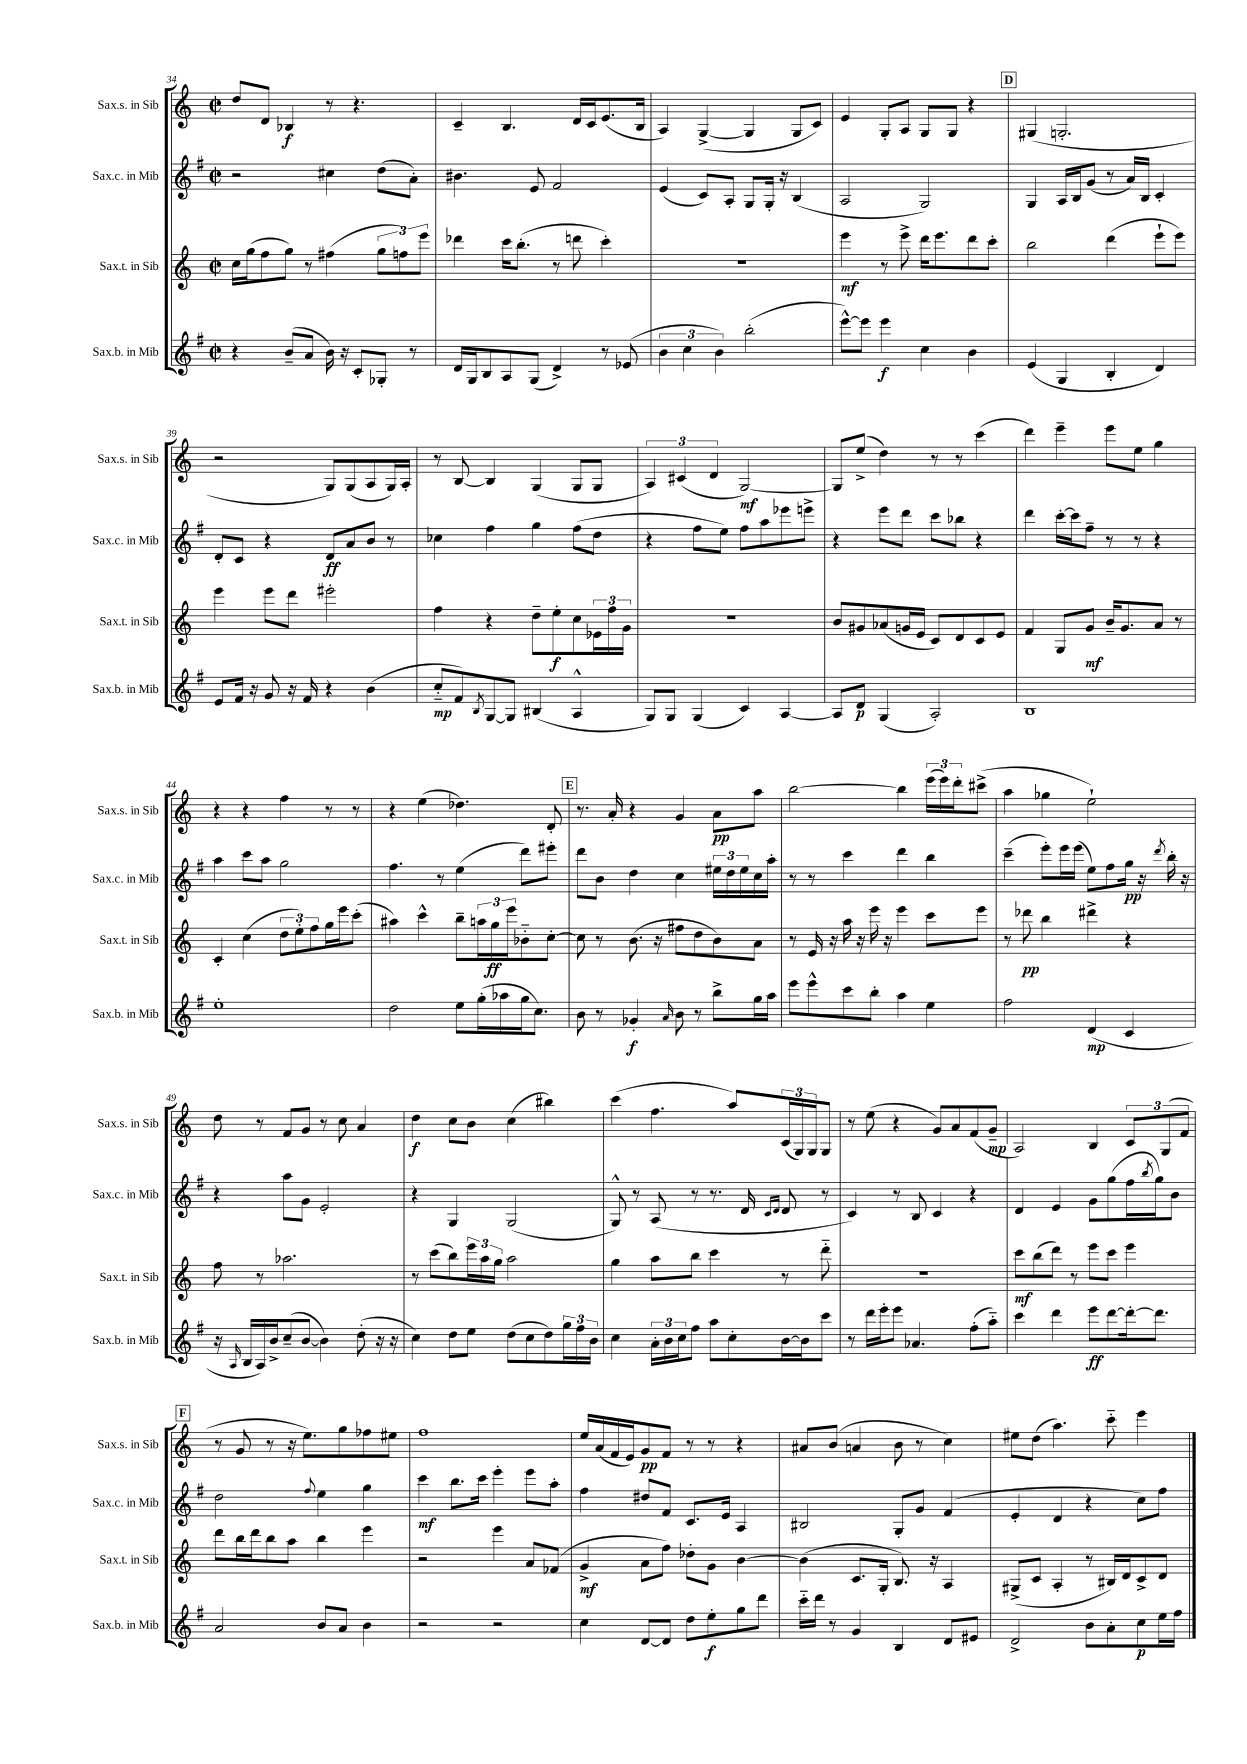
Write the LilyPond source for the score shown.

<<
\new StaffGroup <<
\new Staff = "s0" \with { instrumentName = "Sax.s. in Sib" shortInstrumentName = "Sax.s. in Sib" } {
    \clef treble \key c \major \defaultTimeSignature \time 2/2
    d''8 d'8 bes4\f r8 r4. |
    c'4-- b4. d'16 c'16 e'8.( b16 |
    a4) g4~->( g4 g8 c'8) |
    e'4 g8-. a8 g8 g8 r4 |
    \mark \markup { \box "D" } gis4( g2.-. |
    r2 g8) g8( a8 g16) a16-. |
    r8 b8~ b4 g4( g8 g8 |
    \tuplet 3/2 { a4) cis'4( d'4 } g2~\mf) |
    g8 e''8->( d''4) r8 r8 c'''4( |
    d'''4) e'''4-- e'''8 e''8 g''4 |
    r4 r4 f''4 r8 r8 |
    r4 e''4( des''4.) d'8-. |
    \mark \markup { \box "E" } r8. a'16-. r4 g'4 a'8\pp a''8 |
    b''2~ b''4 \tuplet 3/2 { e'''16( e'''16) d'''16-. } cis'''8->( |
    a''4 ges''4 e''2-!) |
    d''8 r8 f'8 g'8 r8 c''8 a'4 |
    d''4\f c''8 b'8 c''4( bis''4) |
    c'''4( f''4. a''8) \tuplet 3/2 { c'16( g16) g16 } g8 |
    r8 e''8( r4 g'8) a'8 f'8( g'8--\mp |
    a2) b4 \tuplet 3/2 { c'8 g8( f'8 } |
    \mark \markup { \box "F" } r8 g'8 r8 r16 e''8.) g''8 fes''8 eis''8 |
    f''1 |
    e''16 a'16( f'16 e'16) g'8\pp f'8 r8 r8 r4 |
    ais'8 b'8( a'4 b'8 r8 c''4) |
    eis''8 d''8( a''4.) c'''8-_ e'''4 \bar "|." |
}
\new Staff = "s1" \with { instrumentName = "Sax.c. in Mib" shortInstrumentName = "Sax.c. in Mib" } {
    \clef treble \key g \major \defaultTimeSignature \time 2/2
    r2 cis''4 d''8( a'8-.) |
    bis'4. e'8 fis'2 |
    e'4( c'8) a8-. g8 g16-. r16 b4( |
    a2 g2) |
    \mark \markup { \box "D" } g4 a16 b16 g'8( r8 a'16) b16 c'4-. |
    d'8-. c'8 r4 d'8\ff a'8 b'8 r8 |
    ces''4 fis''4 g''4 fis''8( d''8 |
    r4 fis''8 e''8) fis''8 a''8 ees'''8 e'''8-> |
    r4 e'''8 d'''8 c'''8 bes''8 r4 |
    d'''4 c'''16~-. c'''16 fis''8-- r8 r8 r4 |
    a''4 c'''8 a''8 g''2 |
    fis''4. r8 e''4( d'''8) eis'''8-. |
    \mark \markup { \box "E" } d'''8 b'8 d''4 c''4 \tuplet 3/2 { eis''16 d''16 eis''16 } c''16 a''16-. |
    r8 r8 c'''4 d'''4 b''4 |
    c'''4--( e'''8-.) e'''16 e'''16( e''8) fis''8 g''16\pp r16 \acciaccatura { d'''8 } b''16-. r16 |
    r4 a''8 g'8 e'2-. |
    r4 g4 g2( |
    g8-^) r8 a8( r8 r8. d'16 \grace { c'16 d'16 } d'8 r8 |
    c'4) r8 b8 c'4 r4 |
    d'4 e'4 g'8 g''8( fis''16 \acciaccatura { b''8 } g''16) b'8 |
    \mark \markup { \box "F" } d''2 \appoggiatura { fis''8 } e''4 g''4 |
    c'''4\mf b''8. c'''16 e'''4-. e'''8 a''8-. |
    fis''4 dis''8 fis'8 c'8. e'16 a4 |
    bis2 g8-. g'8 fis'4( |
    e'4-. d'4 r4 c''8) fis''8 \bar "|." |
}
\new Staff = "s2" \with { instrumentName = "Sax.t. in Sib" shortInstrumentName = "Sax.t. in Sib" } {
    \clef treble \key c \major \defaultTimeSignature \time 2/2
    c''16 g''16( f''8 g''8) r8 fis''4( \tuplet 3/2 { g''8 f''8) e'''8 } |
    des'''4 c'''16 b''8.-.( r8 d'''8 c'''4-.) |
    r1 |
    e'''4\mf r8 e'''8-> d'''16 e'''8. d'''8 c'''8-. |
    \mark \markup { \box "D" } b''2 d'''4( e'''8-! e'''8) |
    e'''4 e'''8 d'''8 eis'''2-. |
    f''4 r4 d''8-- e''8-.\f c''8 \tuplet 3/2 { ees'16 f''16 g'16 } |
    r1 |
    b'8 gis'8 aes'8( g'16 e'16 c'8) d'8 c'8 e'8 |
    f'4 g8 g'8\mf b'16-- g'8. a'8 r8 |
    c'4-. c''4( \tuplet 3/2 { d''8 e''8-.) f''8 } g''16 e'''16 c'''8-.( |
    ais''4) c'''4-^ b''8-- \tuplet 3/2 { a''16 g''16\ff e'''16 } bes'8-_ c''8~-. |
    \mark \markup { \box "E" } c''8 r8 b'8.( r16 fis''8 d''8 b'8) a'8 |
    r8 e'16 r16 a''16 r16 e'''16 r16 e'''4 c'''8 e'''8 |
    r8 des'''8\pp b''4 dis'''4-> r4 |
    f''8 r8 aes''2. |
    r8 c'''8( b''8) \tuplet 3/2 { e'''16 a''16 g''16 } a''2 |
    g''4 a''8 b''8 c'''4 r8 d'''8-_ |
    R1 |
    c'''8\mf b''8( d'''8) r8 e'''8 c'''8 e'''4 |
    \mark \markup { \box "F" } d'''8 b''16 d'''16 b''8 a''8 b''4 e'''4 |
    r2 e'''4 a'8 fes'8( |
    g'4->\mf a'8 f''8) des''8-. g'8 b'4~ |
    b'4( c'8. g16-. b8.) r16 a4 |
    gis8->( c'8 a4-. r8 bis16) d'16 c'8-> d'8 \bar "|." |
}
\new Staff = "s3" \with { instrumentName = "Sax.b. in Mib" shortInstrumentName = "Sax.b. in Mib" } {
    \clef treble \key g \major \defaultTimeSignature \time 2/2
    r4 b'8--( a'8 b'16) r16 c'8-. ges8-. r8 |
    d'16 g16 b8 a8 g8( d'4->) r8 ees'8( |
    \tuplet 3/2 { b'4 c''4 b'4) } b''2-.( |
    e'''8~-^) e'''8 e'''4\f c''4 b'4 |
    \mark \markup { \box "D" } e'4( g4 b4-. d'4) |
    e'8 fis'16 r16 g'8 r16 fis'16 r4 b'4( |
    c''8-_\mp fis'8) \acciaccatura { b8 } g8~ g8 bis4( a4-^ |
    g8) g8 g4( c'4) a4~ |
    a8 d'8\p g4( a2-.) |
    b1 |
    e''1-. |
    d''2 e''8 g''16-.( aes''16 g''16 c''8.) |
    \mark \markup { \box "E" } b'8 r8 ges'4-.\f \grace { a'16 } b'8 r8 b''8-> g''16 a''16 |
    e'''8 e'''8-^ c'''8 b''8-. a''4 e''4 |
    fis''2 d'4\mp( c'4 |
    r16 \grace { a16 } b16 a16) b'16-> c''8--( b'8~ b'4) d''8-.( r16 r16 |
    c''4) d''8 e''8 d''8( c''8 d''8) \tuplet 3/2 { g''16 fis''16 b'16 } |
    c''4 \tuplet 3/2 { a'16-. b'16 c''16 } fis''8 a''8 c''8-. b'16~ b'16 c'''8 |
    r8 d'''16 e'''16-. e'''8 aes'4. fis''8-.( a''8-_) |
    c'''4 d'''4 e'''8\ff d'''8~ d'''16~-. d'''8. |
    \mark \markup { \box "F" } a'2 b'8 a'8 b'4 |
    r2 r2 |
    c''4 d'8~ d'8 d''8 e''8-.\f g''8 d'''8 |
    c'''16-_ d'''16 r8 g'4 b4 d'8 eis'8 |
    d'2-> b'8 a'8-. c''8\p e''16 fis''16 \bar "|." |
}
>>
>>
\layout { \context { \Score currentBarNumber = #34 } }
